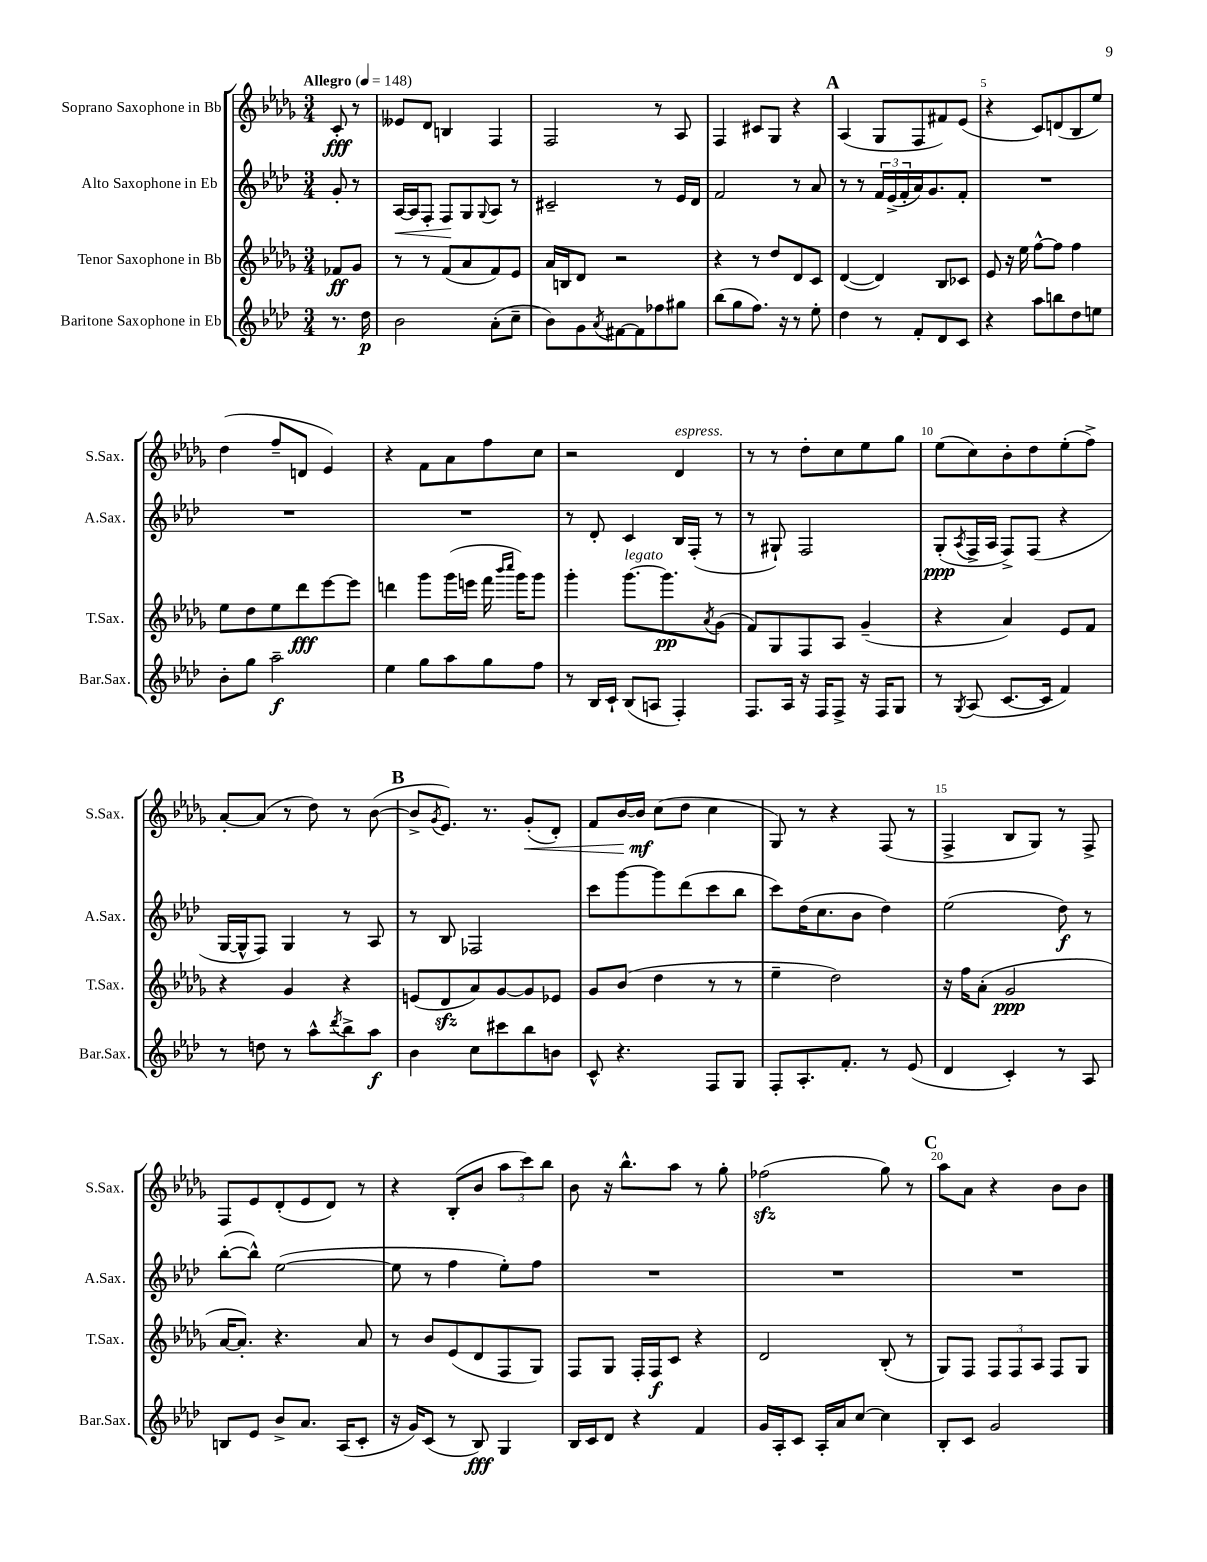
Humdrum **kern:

**kern	**kern	**kern	**kern
*staff4	*staff3	*staff2	*staff1
*clefG2	*clefG2	*clefG2	*clefG2
*k[b-e-a-d-]	*k[b-e-a-d-g-]	*k[b-e-a-d-]	*k[b-e-a-d-g-]
*M3/4	*M3/4	*M3/4	*M3/4
*MM148	*MM148	*MM148	*MM148
8.r	8f-	8g'	8c'
.	8g-	8r	8r
16dd-	.	.	.
=	=	=	=
2b-	8r	[16A-	8e--
.	.	16A-]	.
.	8r	8F'	8d-
.	(8f	8F	4B
.	8a-	8G	.
.	.	8qqG	.
(8a-'	8f)	8A-	4F
8cc~	8e-	8r	.
=	=	=	=
8b-)	16a-	2c#~	2F
.	16B	.	.
8g	8d-	.	.
8qa-	.	.	.
[8f#	2r	.	.
8f#]	.	.	.
8ff-	.	8r	8r
8gg#	.	16e-	8A-
.	.	16d-	.
=	=	=	=
(8bb-	4r	2f	4F
8gg	.	.	.
8.ff)	8r	.	8c#
.	8dd-	.	8G-
16r	.	.	.
8r	8d-	8r	4r
8ee-'	8c	8a-	.
=	=	=	=
4dd-	([4d-	8r	(4A-
.	.	8r	.
8r	4d-])	24f	8G-
.	.	(24e-^	.
.	.	24f'	.
8f'	.	16a-)	8F
.	.	8.g	.
8d-	8B-	.	8f#)
8c	8c-	8f'	(8e-
=	=	=	=
4r	8e-	2.r	4r
.	16r	.	.
.	16ee-	.	.
8aa-	[8ff^^	.	8c)
8bb	8ff]	.	(8d
8dd-	4ff	.	8B-
8ee	.	.	8ee-)
=	=	=	=
8b-'	8ee-	2.r	(4dd-
8gg	8dd-	.	.
2aa-~	8ee-	.	8ff~
.	8ddd-	.	8d
.	[8eee-	.	4e-)
.	8eee-]	.	.
=	=	=	=
4ee-	4ddd	2.r	4r
8gg	8ggg-	.	8f
8aa-	(16ggg-	.	8a-
.	16eee	.	.
8gg	16fff	.	8ff
.	16qqbbb-	.	.
.	16qqcccc	.	.
.	16ggg-)	.	.
8ff	8ggg-	.	8cc
=	=	=	=
8r	4ggg-'	8r	2r
16B-	.	8d-'	.
16c`	.	.	.
(8B-	[8.ggg-	4c	.
8A	.	.	.
.	8.ggg-]	.	.
4F')	.	16B-	4d-
.	.	(16F'	.
.	8qa-	.	.
.	(8g-	8r	.
=	=	=	=
8.F	8f)	8r	8r
.	8G-	8G#`)	8r
16A-	.	.	.
16r	8F	2F	8dd-'
16F	.	.	.
8F^	8A-	.	8cc
16r	(4g-~	.	8ee-
16F	.	.	.
8G	.	.	8gg-
=	=	=	=
8r	4r	(8G'	(8ee-
8qG	.	8qA-	.
(8A-	.	16F^	8cc)
.	.	16A-	.
[8.c	4a-)	8F^)	8b-'
.	.	(8F	8dd-
16c]	.	.	.
4f)	8e-	4r	(8ee-'
.	8f	.	8ff^)
=	=	=	=
8r	4r	[16G	[8a-'
.	.	16G^^]	.
8dd	.	8F)	(8a-]
8r	4g-	4G	8r
8aa-^^	.	.	8dd-)
8qddd-	.	.	.
8bb-^	4r	8r	8r
8aa-	.	8A-	([8b-
=	=	=	=
4b-	(8e	8r	8b-^]
.	.	.	8qg-
.	8d-	8B-	8.e-)
8cc	8a-)	2F-	.
.	.	.	8.r
8ccc#	[8g-	.	.
8bb-	8g-]	.	(8g-'
8b	8e-	.	8d-')
=	=	=	=
8c^^	8g-	8ccc	8f
4.r	(8b-	[8ggg	[16b-
.	.	.	16b-]
.	4dd-	8ggg]	(8cc
.	.	(8ddd-	8dd-
8F	8r	8ccc	4cc
8G	8r	8bb-	.
=	=	=	=
8F'	4ee-~	8ccc)	8G-)
8.A-'	.	(16dd-	8r
.	.	8.cc	.
.	2dd-)	.	4r
8.f'	.	.	.
.	.	8b-	.
8r	.	4dd-)	(8F
(8e-	.	.	8r
=	=	=	=
4d-	16r	(2ee-	4F^
.	16ff	.	.
.	(8a-'	.	.
4c')	2g-	.	8B-
.	.	.	8G-)
8r	.	8dd-)	8r
8A-	.	8r	8F^
=	=	=	=
8B	[16a-	([8bb-'	8F
.	8.a-'])	.	.
8e-	.	8bb-^^])	8e-
8b-^	4.r	([2ee-	(8d-'
8.a-	.	.	8e-
.	.	.	8d-)
(16A-	.	.	.
8c'	8a-	.	8r
=	=	=	=
16r	8r	8ee-]	4r
16g)	.	.	.
(8c	8b-	8r	.
8r	(8e-	4ff	(8B-'
8B-)	8d-	.	8b-
4G	8F	8ee-')	12aa-
.	.	.	12ccc)
.	8G-)	8ff	.
.	.	.	12bb-
=	=	=	=
16B-	8F	2.r	8b-
16c	.	.	.
8d-	8G-	.	16r
.	.	.	8.bb-^^
4r	16F'	.	.
.	16F	.	.
.	8c	.	8aa-
4f	4r	.	8r
.	.	.	8gg-'
=	=	=	=
16g	2d-	2.r	(2ff-
16A-'	.	.	.
8c	.	.	.
16A-'	.	.	.
16a-	.	.	.
[8cc	.	.	.
4cc]	(8B-'	.	8gg-)
.	8r	.	8r
=	=	=	=
8B-'	8G-)	2.r	8aa-
8c	8F	.	8a-
2g	12F	.	4r
.	12F	.	.
.	12A-	.	.
.	8F	.	8b-
.	8G-	.	8b-
==	==	==	==
*-	*-	*-	*-
